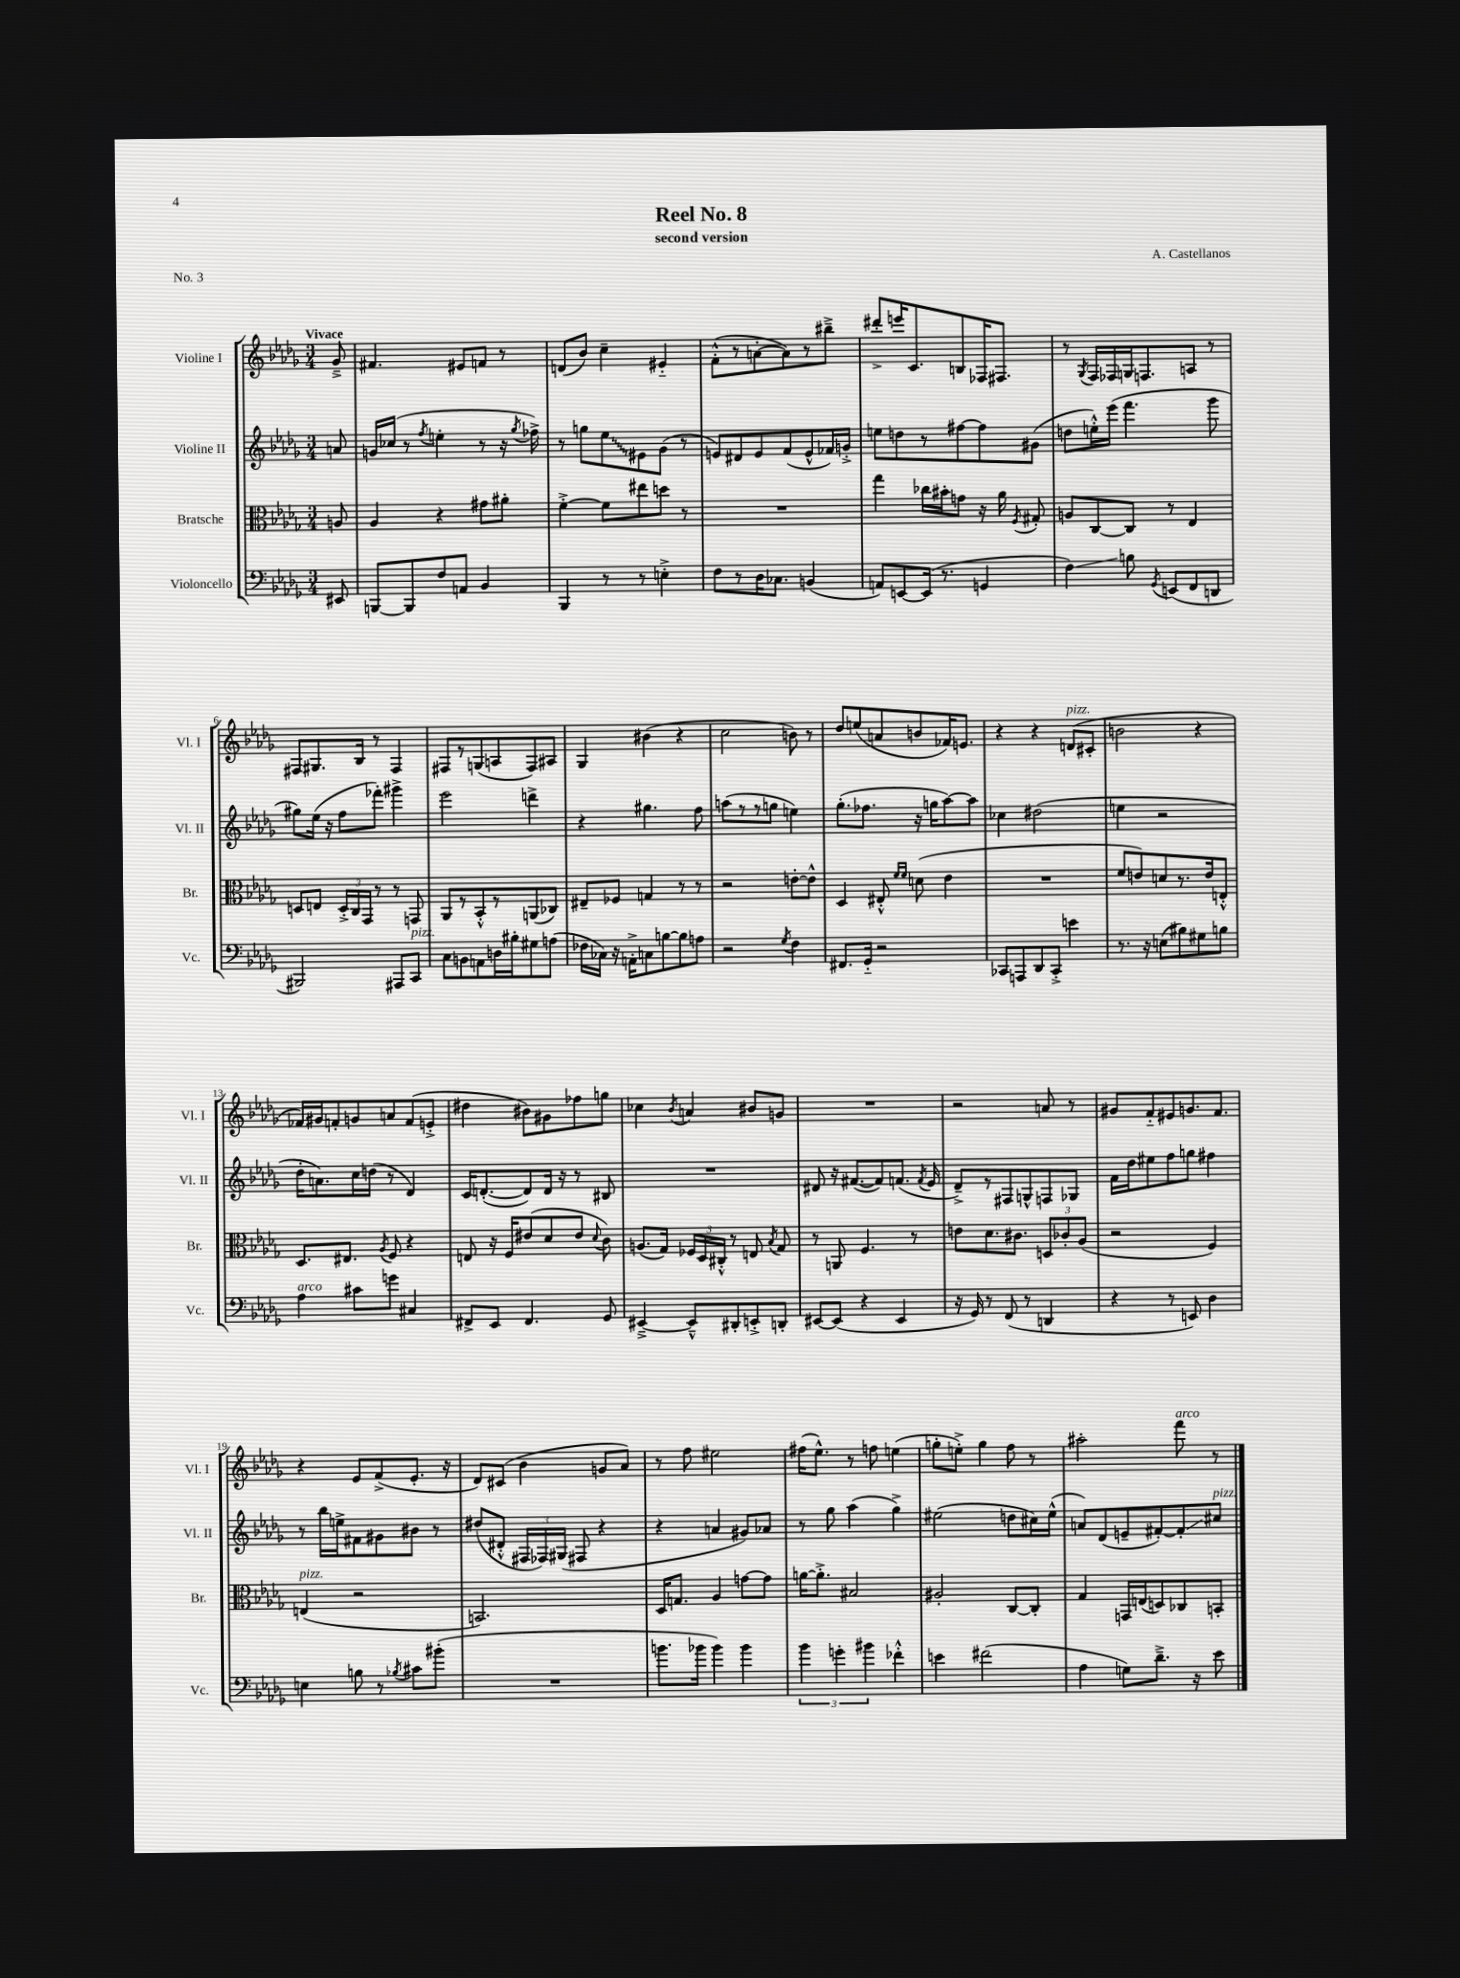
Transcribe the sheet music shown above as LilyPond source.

\header { title = "Reel No. 8" composer = "A. Castellanos" subtitle = "second version" piece = "No. 3" }
<<
\new StaffGroup <<
\new Staff = "s0" \with { instrumentName = "Violine I" shortInstrumentName = "Vl. I" } {
    \clef treble \key des \major \numericTimeSignature \time 3/4 \partial 8 \tempo "Vivace"
    \autoBeamOff ges'8---> |
    fis'4. eis'8[ f'8] r8 |
    d'8[( bes'8]) c''4-- eis'4-_ |
    f'8[-.-^( r8 a'8~-. a'8) r8 bis''8]---> |
    dis'''8[-.-> e'''16 c'8. b8 fes16 fis8.] |
    r8 \acciaccatura { ges8 } f16[ fes16 g16 f8. a8] r8 |
    fis8[ gis8. bes16] r8 fis4 |
    fis8[ r8 g8( a8 fis8) ais8] |
    ges4 bis'4( r4 |
    c''2 b'8) r8 |
    des''8[ e''8( a'8 b'8 fes'16) e'8.] |
    r4 r4 d'8[^\markup { \italic "pizz." }( cis'8]-. |
    b'2 r4 |
    fes'16[) gis'16 f'8-. g'8 a'8 f'8( e'8]-.-> |
    dis''4 bis'8[) gis'8 fes''8 g''8] |
    ces''4 \acciaccatura { bes'8 } a'4 bis'8[ g'8] |
    R2. |
    r2 a'8 r8 |
    gis'8[ f'8-_ eis'8 g'8. f'8.] |
    r4 ees'8[ f'8->( ees'8.]-. r16 |
    des'8[) cis'8]( bes'4 g'8[ aes'8]) |
    r8 f''8 eis''2 |
    fis''16[( ees''8.]-^) r8 f''8 e''4( |
    g''8[-. e''8]-.->) g''4 f''8 r8 |
    ais''2-. f'''8^\markup { \italic "arco" } r8 \bar "|." |
}
\new Staff = "s1" \with { instrumentName = "Violine II" shortInstrumentName = "Vl. II" } {
    \clef treble \key des \major \numericTimeSignature \time 3/4 \partial 8
    \autoBeamOff a'8 |
    g'16[ ces''16]( r8 \acciaccatura { f''8 } e''4-. r8 r16 \acciaccatura { ges''8 } fes''16->) |
    r8 g''8[ \once \override Glissando.style = #'zigzag ees''8\glissando eis'8 ges'8]( r8 |
    e'8[) dis'8 e'8 f'8( e'8-^ fes'16) g'16]-.-> |
    e''8[ d''8 r8 fis''8~ fis''8 gis'8]( |
    d''8[ e''16-.-^) ees'''16]( f'''4. ges'''8 |
    gis''8[) ees''16]( r16 f''8[ fes'''8]-.) gis'''4-> |
    ees'''2 d'''4-> |
    r4 gis''4. f''8 |
    a''8[( r8 r8 g''8] e''4) |
    ges''8.[-.( fes''8.] r16 g''16[ aes''8~) aes''8] |
    ces''4 dis''2( |
    e''4 r2 |
    des''16[-. a'8.) c''16 d''16]( r8 des'4) |
    c'16[ d'8.~-.( d'8) d'16] r16 r8 bis8 |
    R2. |
    dis'8 r16 fis'8.[~( fis'8) f'8.]( \acciaccatura { f'8 } ees'16 |
    des'8[--->) r8 fis8 g8-^ f8 ges8] |
    f'16[ des''16 eis''8 f''8 g''8] fis''4 |
    r8 bes''16[ e''16-> fis'8 gis'8 bis'8] r8 |
    dis''8[( dis'8]-.-^ \tuplet 3/2 { fis16[ fes16) gis16]( } fis8 r4 |
    r4 a'4 gis'8[) aes'8] |
    r8 ges''8 aes''4( ges''4->) |
    eis''2( d''8[ cis''16) eis''16]-^( |
    a'8[) des'8( e'8-- fis'8~-.) fis'8-.\glissando cis''8]^\markup { \italic "pizz." } \bar "|." |
}
\new Staff = "s2" \with { instrumentName = "Bratsche" shortInstrumentName = "Br." } {
    \clef alto \key des \major \numericTimeSignature \time 3/4 \partial 8
    \autoBeamOff a8 |
    aes4 r4 gis'8[ ais'8]-. |
    f'4~-.-> f'8[ eis''8 d''8] r8 |
    R2. |
    ges''4 ces''16[ bis'16-. g'8] r16 aes'16 \acciaccatura { f8 } gis8-. |
    a8[ c8~ c8] r8 ees4 |
    d8[ e8] \tuplet 3/2 { d16[-.-> c16 ges,16] } r8 r8 g,8 |
    aes,8[ r8 bes,8-.-^ r8 a,8( ces8]) |
    eis8[-- fes8] g4 r8 r8 |
    r2 e'8[~-. e'8]-^ |
    des4 eis8-.-^ \grace { f'16[ f'16] } d'8( ees'4 |
    R2. |
    f'8[ e'8) d'8 r8. e'16 e8]-.-^ |
    des8.[ eis8.] \acciaccatura { aes8 } f8 r4 |
    e8 r16 f16[ eis'8( des'8 eis'8] \appoggiatura { des'8 } c'8) |
    a8.[( ges16]) \tuplet 3/2 { fes16[ des16 cis16]-.-^ } r8 e8 \acciaccatura { bes8 } ges8 |
    r8 a,8 f4. r8 |
    e'8[ des'8. cis'8.] \tuplet 3/2 { d8[ ces'8-. aes8]( } |
    r2 f4) |
    e4^\markup { \italic "pizz." }( r2 |
    b,2.) |
    des16[ g8.] aes4 g'8[~ g'8] |
    a'16[~ a'8.]-.-> bis2 |
    ais2-. c8[~ c8]-. |
    ges4 g,16[ e16( d8) ces8 b,8]-. \bar "|." |
}
\new Staff = "s3" \with { instrumentName = "Violoncello" shortInstrumentName = "Vc." } {
    \clef bass \key des \major \numericTimeSignature \time 3/4 \partial 8
    \autoBeamOff eis,8 |
    b,,8[~ b,,8 f8 a,8] bes,4 |
    bes,,4 r8 r8 e4-.-> |
    f8[ r8 des16 ces8.] b,4( |
    a,8[) e,8~ e,16]( r8. g,4 |
    f4\glissando) b8 \acciaccatura { ges,8 } e,8[( f,8 d,8] |
    bis,,2) ais,,8[ c,8]^\markup { \italic "pizz." } |
    c8[ b,8 a,8 d16 bis16-. gis8 a8]( |
    fes16[ ces16]) r16 a,16[-.-> c8 b8~ b8 a8] |
    r2 \acciaccatura { ges8 } f4 |
    fis,8.[ ges,16]-_ r2 |
    ces,8[ a,,8 des,8 ces,8]-.-> e'4 |
    r8. r16 e8[( bis8) gis8 b8] |
    aes4^\markup { \italic "arco" } cis'8[ g'8] cis4 |
    fis,8[-> ees,8] fis,4. ges,8 |
    eis,4~---> eis,8[---^ dis,8-. e,8-.-> d,8]-. |
    eis,8[~ eis,8]( r4 eis,4 |
    r16 ges,16) r8 f,8( r8 d,4 |
    r4 r8 e,8) des4 |
    e4 b8 r8 \acciaccatura { bes8 } cis'8[ bis'8]-.( |
    R2. |
    b'8.[ bes'16] bes'4) bes'4 |
    \tuplet 3/2 { bes'4 g'4-. bis'4 } fes'4-.-^ |
    e'4 fis'2( |
    aes4 g8[) des'8.]---> r16 ees'8 \bar "|." |
}
>>
>>
